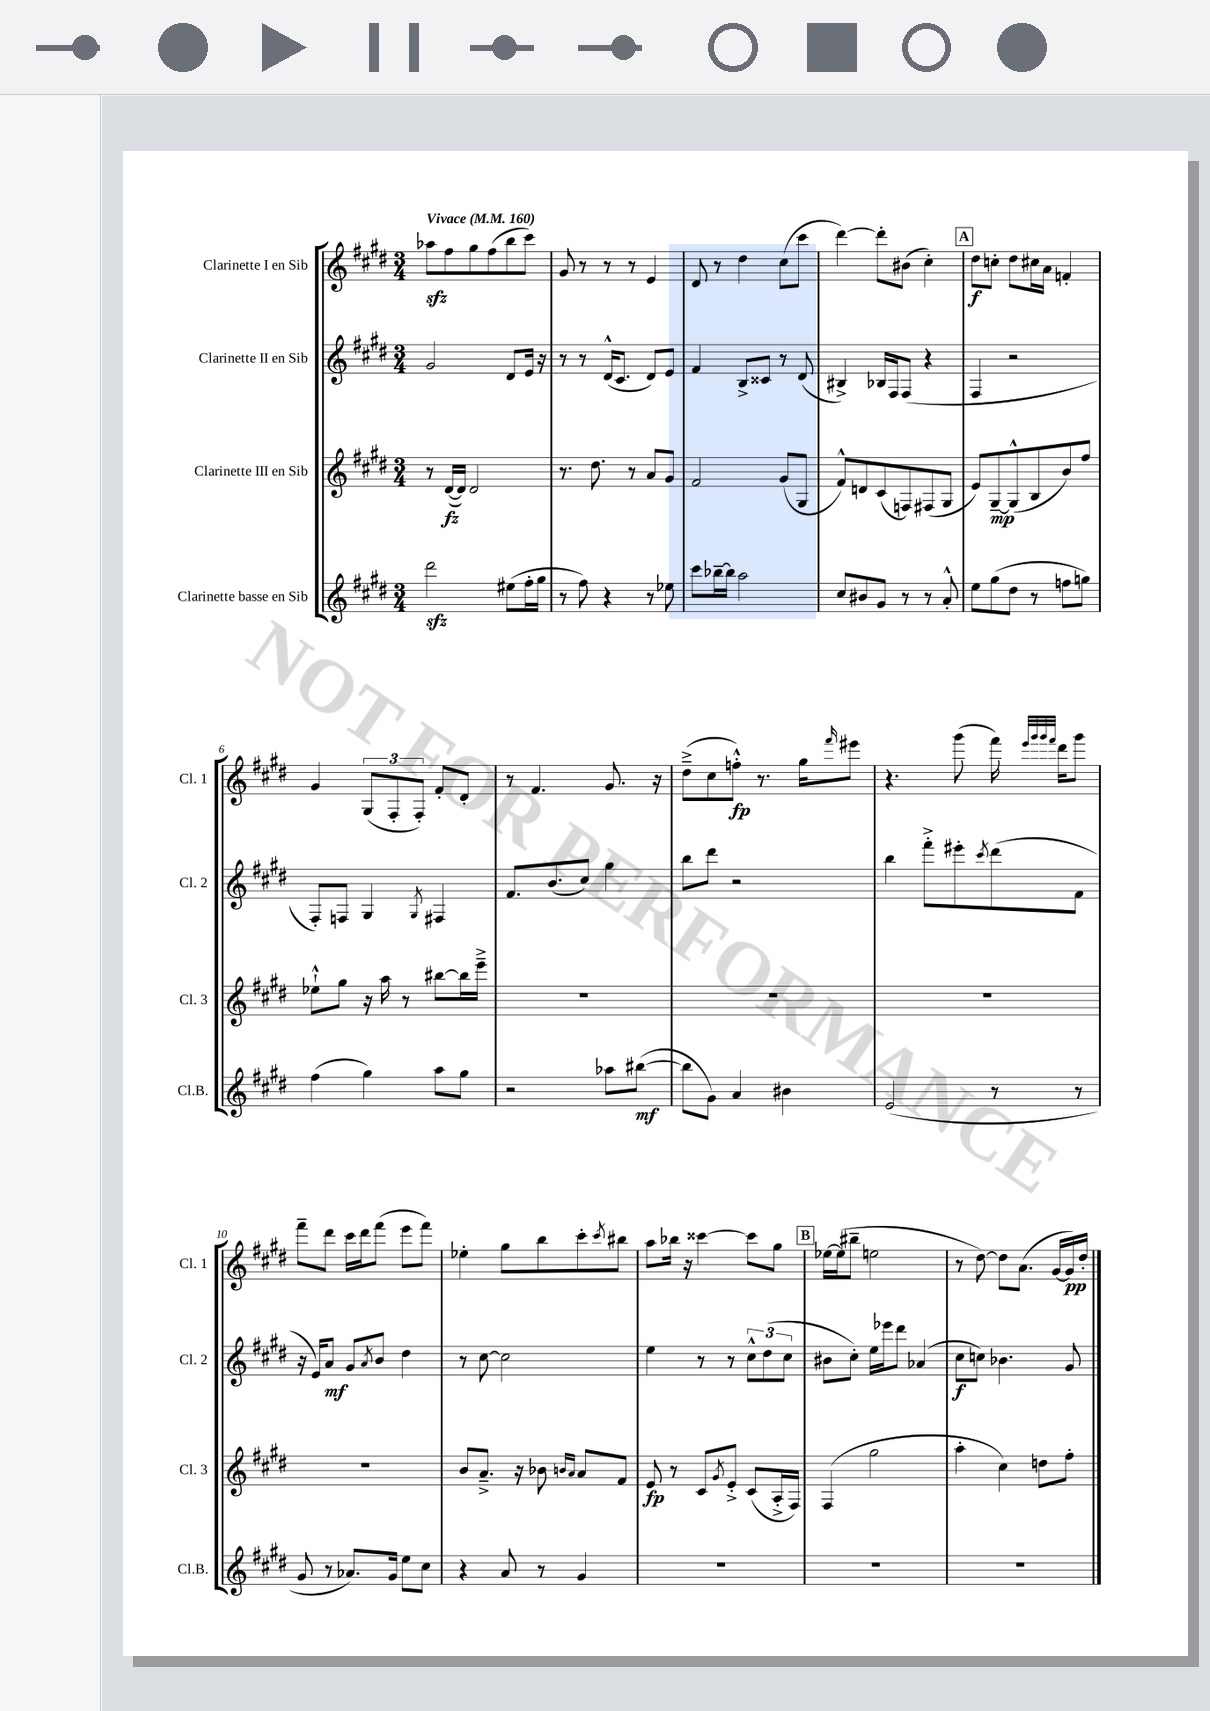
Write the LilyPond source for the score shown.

<<
\new StaffGroup <<
\new Staff = "s0" \with { instrumentName = "Clarinette I en Sib" shortInstrumentName = "Cl. 1" } {
    \clef treble \key e \major \numericTimeSignature \time 3/4 \tempo "Vivace" 4 = 160
    aes''8\sfz fis''8 gis''8 fis''8( b''8 cis'''8) |
    gis'8 r8 r8 r8 e'4 |
    dis'8 r8 dis''4 cis''8( cis'''8 |
    dis'''4~) dis'''8-. bis'8( cis''4-.) |
    \mark \markup { \box "A" } dis''8\f c''8-. dis''8 cis''16 a'16 f'4-. |
    gis'4 \tuplet 3/2 { gis8( fis8-. fis8-.) } fis'8-. dis'8-. |
    r8 fis'4. gis'8. r16 |
    dis''8--->( cis''8 f''8-.-^\fp) r8. gis''16 \grace { fis'''16 } eis'''8 |
    r4. gis'''8( fis'''16) \grace { e'''32 gis'''32 gis'''32 fis'''32 } dis'''16 gis'''8 |
    fis'''8-- dis'''8 cis'''16 dis'''16 fis'''8( e'''8 fis'''8) |
    ees''4-. gis''8 b''8 cis'''8-. \acciaccatura { cis'''8 } bis''8 |
    a''8 bes''16 r16 cisis'''4~ cisis'''8 gis''8 |
    \mark \markup { \box "B" } ees''16~ ees''16( bis''8-- e''2 |
    r8 dis''8~) dis''8 a'8.( gis'16~ gis'16\pp) dis''16-. \bar "|." |
}
\new Staff = "s1" \with { instrumentName = "Clarinette II en Sib" shortInstrumentName = "Cl. 2" } {
    \clef treble \key e \major \numericTimeSignature \time 3/4
    gis'2 dis'8 e'16 r16 |
    r8 r8 dis'16-^( cis'8. dis'8) e'8 |
    fis'4 b8-> cisis'8 r8 dis'8( |
    bis4->) bes16 fis16 fis8( r4 |
    \mark \markup { \box "A" } fis4 r2 |
    fis8-.) f8 gis4 \acciaccatura { gis8 } fis4 |
    fis'8. b'8.( cis''8) gis''4 |
    b''8 dis'''8 r2 |
    b''4 fis'''8-.-> eis'''8-. \acciaccatura { cis'''8 } dis'''8( fis'8 |
    r16 e'16) a'8\mf gis'8 \acciaccatura { a'8 } b'8 dis''4 |
    r8 cis''8~ cis''2 |
    e''4 r8 r8 \tuplet 3/2 { cis''8-^ dis''8( cis''8 } |
    \mark \markup { \box "B" } bis'8 cis''8-.) e''16 ees'''16 dis'''8 aes'4( |
    cis''8\f c''8) bes'4. gis'8 \bar "|." |
}
\new Staff = "s2" \with { instrumentName = "Clarinette III en Sib" shortInstrumentName = "Cl. 3" } {
    \clef treble \key e \major \numericTimeSignature \time 3/4
    r8 dis'16~\fz( dis'16) dis'2 |
    r8. dis''8. r8 a'8 gis'8 |
    fis'2 gis'8( gis8 |
    fis'8-^) d'8 cis'8( f8) fis8( gis8 |
    \mark \markup { \box "A" } e'8) gis8~--\mp gis8-^( b8 b'8) fis''8 |
    ees''8-!-^ gis''8 r16 a''16 r8 bis''8~ bis''16 e'''16---> |
    R2. |
    R2. |
    R2. |
    R2. |
    b'8 a'8.---> r16 bes'8 \grace { b'16 a'16 } a'8 fis'8 |
    e'8\fp r8 cis'8 \acciaccatura { gis'8 } e'8-.-> cis'8( a16-.-> fis16) |
    \mark \markup { \box "B" } fis4( gis''2 |
    a''4-. cis''4) d''8 fis''8-. \bar "|." |
}
\new Staff = "s3" \with { instrumentName = "Clarinette basse en Sib" shortInstrumentName = "Cl.B." } {
    \clef treble \key e \major \numericTimeSignature \time 3/4
    dis'''2\sfz eis''8( fis''16-. gis''16 |
    r8 fis''8) r4 r8 ees''8 |
    cis'''8 bes''16~-- bes''16 a''2 |
    cis''8 bis'8 gis'8 r8 r8 a'8-.-^ |
    \mark \markup { \box "A" } e''8 gis''8( dis''8 r8 f''8 g''8) |
    fis''4( gis''4) a''8 gis''8 |
    r2 aes''8 bis''8~\mf( |
    bis''8 gis'8) a'4 bis'4 |
    e'2( r8 r8 |
    gis'8 r8 aes'8.) gis'16 e''8 cis''8 |
    r4 a'8 r8 gis'4 |
    R2. |
    \mark \markup { \box "B" } R2. |
    R2. \bar "|." |
}
>>
>>
